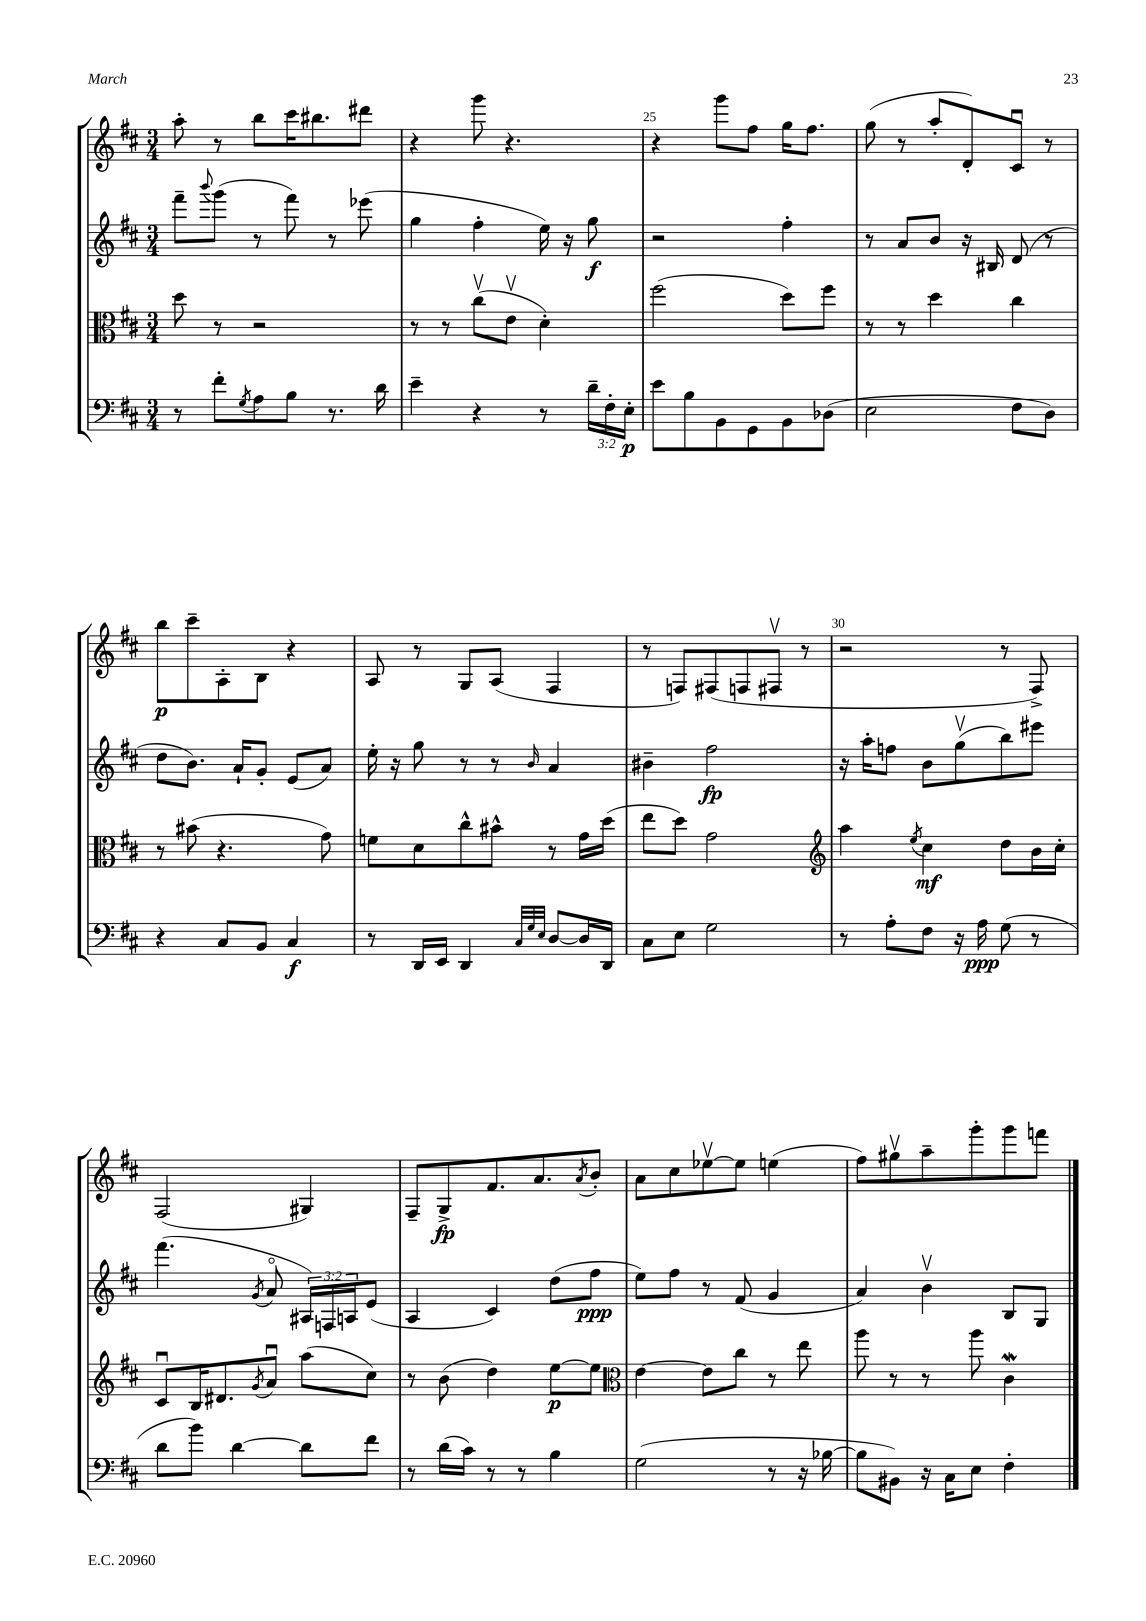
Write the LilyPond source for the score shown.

<<
\new StaffGroup <<
\new Staff = "s0" {
    \clef treble \key d \major \numericTimeSignature \time 3/4
    a''8-. r8 b''8 cis'''16 bis''8. dis'''8 |
    r4 g'''8 r4. |
    r4 g'''8 fis''8 g''16 fis''8. |
    g''8( r8 a''8-. d'8-.) cis'8\downbow r8 |
    b''8\p cis'''8-- a8-. b8 r4 |
    a8 r8 g8 a8( fis4 |
    r8 f8) fis8( f8 fis8\upbow r8 |
    r2 r8 fis8->) |
    fis2( gis4) |
    fis8-- g8->\fp fis'8. a'8. \acciaccatura { a'8 } b'8-. |
    a'8 cis''8 ees''8~\upbow ees''8 e''4( |
    fis''8) gis''8\upbow a''8-- g'''8-. g'''8 f'''8 \bar "|." |
}
\new Staff = "s1" {
    \clef treble \key d \major \numericTimeSignature \time 3/4 \override Staff.TupletNumber.text = #tuplet-number::calc-fraction-text
    fis'''8-- \appoggiatura { b'''8 } g'''8( r8 fis'''8) r8 ees'''8( |
    g''4 fis''4-. e''16) r16 g''8\f |
    r2 fis''4-. |
    r8 a'8 b'8 r16 bis16 d'8( r8 |
    d''8 b'8.) a'16-! g'8-. e'8( a'8) |
    e''16-. r16 g''8 r8 r8 \grace { b'16 } a'4 |
    bis'4-- fis''2\fp |
    r16 a''16-. f''8 b'8 g''8\upbow( b''8) eis'''8 |
    fis'''4.( \acciaccatura { g'8 } a'8\flageolet \tuplet 3/2 { ais16) f16 a16 } e'8( |
    a4 cis'4) d''8( fis''8\ppp |
    e''8) fis''8 r8 fis'8( g'4 |
    a'4) b'4\upbow b8 g8 \bar "|." |
}
\new Staff = "s2" {
    \clef alto \key d \major \numericTimeSignature \time 3/4
    d''8 r8 r2 |
    r8 r8 cis''8\upbow( e'8\upbow d'4-.) |
    fis''2( d''8) fis''8 |
    r8 r8 d''4 cis''4 |
    r8 bis'8( r4. g'8) |
    f'8 d'8 cis''8-^ bis'8-^ r8 g'16 d''16( |
    e''8 d''8) g'2 |
    \clef treble a''4 \acciaccatura { e''8 } cis''4\mf d''8 b'16 cis''16-. |
    cis'8\downbow b16 dis'8. \acciaccatura { g'8 } a'8\downbow a''8( cis''8) |
    r8 b'8( d''4) e''8~\p e''8 |
    \clef alto e'4~ e'8 cis''8 r8 e''8 |
    a''8 r8 r8 a''8 cis'4\mordent \bar "|." |
}
\new Staff = "s3" {
    \clef bass \key d \major \numericTimeSignature \time 3/4 \override Staff.TupletNumber.text = #tuplet-number::calc-fraction-text
    r8 fis'8-. \acciaccatura { g8 } a8 b8 r8. d'16 |
    e'4-- r4 r8 \tuplet 3/2 { d'16-- fis16-. e16-.\p } |
    e'8 b8 b,8 g,8 b,8 des8( |
    e2 fis8 d8) |
    r4 cis8 b,8 cis4\f |
    r8 d,16 e,16 d,4 \grace { cis32 g32 e32 } d8~ d16 d,16 |
    cis8 e8 g2 |
    r8 a8-. fis8 r16 a16\ppp g8( r8 |
    d'8 b'8) d'4~ d'8 fis'8 |
    r8 d'16( cis'16) r8 r8 b4 |
    g2( r8 r16 bes16~ |
    bes8 bis,8) r16 cis16 e8 fis4-. \bar "|." |
}
>>
>>
\layout { \context { \Score currentBarNumber = #23 \override BarNumber.break-visibility = ##(#f #t #t) barNumberVisibility = #(every-nth-bar-number-visible 5) } }
